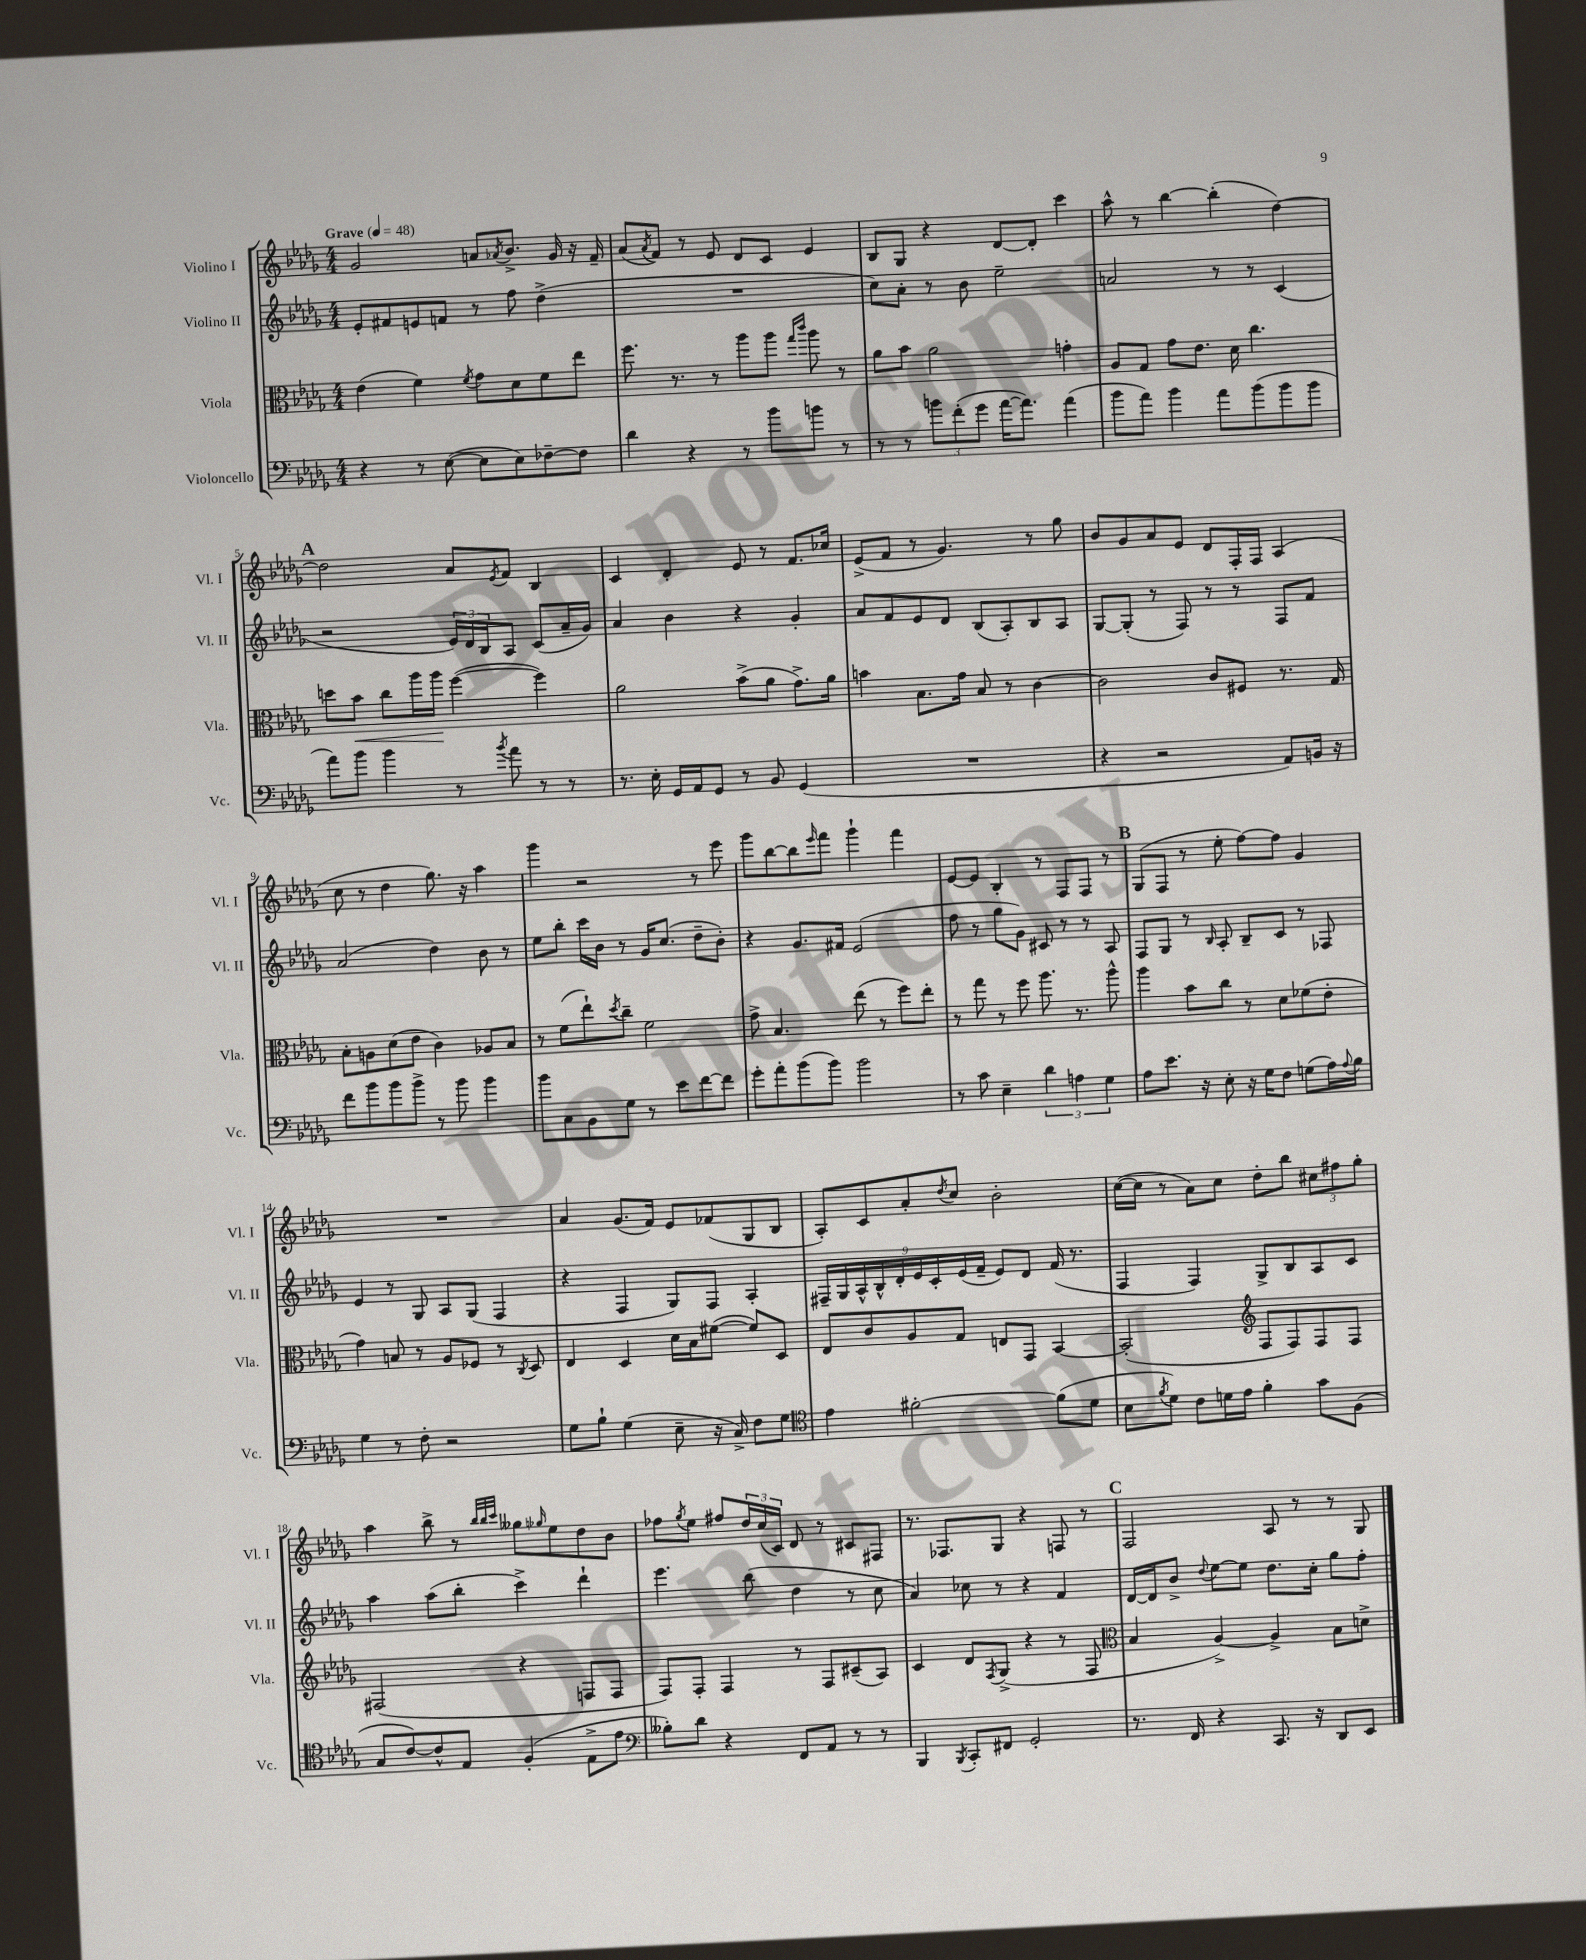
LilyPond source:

<<
\new StaffGroup <<
\new Staff = "s0" \with { instrumentName = "Violino I" shortInstrumentName = "Vl. I" } {
    \clef treble \key des \major \numericTimeSignature \time 4/4 \tempo "Grave" 4 = 48
    ges'2 a'8 \acciaccatura { aes'8 } bes'8.-> ges'16 r16 f'16-- |
    aes'8( \acciaccatura { aes'8 } f'8) r8 ees'8 des'8 c'8 ees'4 |
    bes8 ges8 r4 des'8~ des'8-. c'''4 |
    aes''8-^ r8 bes''4~ bes''4-.( des''4~) |
    \mark \markup { \bold "A" } des''2 aes'8 \acciaccatura { ees'8 } f'8 bes4 |
    c'4 des'4-. ees'8 r8 f'8. ces''16 |
    ees'8->( f'8 r8 ges'4.) r8 ges''8 |
    bes'8 ges'8 aes'8 ees'8 des'8 f16-. f16 aes4( |
    c''8 r8 des''4 ges''8.) r16 aes''4 |
    ges'''4 r2 r8 ees'''8 |
    ges'''8 bes''8~ bes''8 \grace { ees'''16 } f'''8 ges'''4-! f'''4 |
    ees'8~ ees'8 bes4-. r8 f8 f8 r8 |
    \mark \markup { \bold "B" } ges8( f8 r8 ees''8-. f''8~) f''8 ges'4 |
    R1 |
    aes'4 ges'8.( f'16) ees'8 fes'8( ges8 bes8 |
    aes8-.) c'8 aes'8-. \acciaccatura { des''8 } c''8 bes'2-. |
    c''16~( c''16 r8 aes'8) c''8 des''8-. bes''8 \tuplet 3/2 { cis''8 fis''8 ges''8-. } |
    aes''4 bes''8-> r8 \grace { bes''32 bes''32 c'''32 } geses''8 \grace { ges''16 } ees''8 des''8 bes'8 |
    fes''8 \acciaccatura { ges''8 } ees''8 fis''8 \tuplet 3/2 { des''16 c''16( c'16) } des'8 r8 cis'8 fis8 |
    r8. fes8. ges8 r4 f8 r8 |
    \mark \markup { \bold "C" } f2 aes8 r8 r8 ges8 \bar "|." |
}
\new Staff = "s1" \with { instrumentName = "Violino II" shortInstrumentName = "Vl. II" } {
    \clef treble \key des \major \numericTimeSignature \time 4/4
    ees'8-. fis'8 e'8 f'8 r8 f''8 des''4->( |
    R1 |
    c''8) aes'8-. r8 bes'8 ees''2-- |
    a'2 r8 r8 c'4( |
    \mark \markup { \bold "A" } r2 \tuplet 3/2 { ees'16) des'16 bes16 } aes8 c'8( aes'16-- ges'16) |
    aes'4 bes'4 r4 ges'4-. |
    aes'8 f'8 ees'8 des'8 bes8( aes8-.) bes8 aes8 |
    ges8~ ges8-.( r8 f8) r8 r8 f8 f'8 |
    aes'2( des''4) bes'8 r8 |
    ees''8 bes''8-. c'''16 bes'16 r8 ges'16 c''8.( des''8-- bes'8-.) |
    r4 ges'8. fis'16 ees'2( |
    f''8 r8 ges''8 ges'8) cis'8 r8 r8 aes8 |
    \mark \markup { \bold "B" } f8 ges8 r8 \grace { bes16 } aes8-. bes8-- c'8 r8 fes8 |
    ees'4 r8 ges8 aes8 ges8( f4 |
    r4 f4 ges8) f8 aes4-. |
    \tuplet 9/8 { fis16-- ges16 aes16-^ bes16-^ des'16-. ees'16 c'16-. ees'16( f'16-- } ees'8) des'8 f'16( r8. |
    f4 f4) ges8-> bes8 aes8 c'8 |
    aes''4 aes''8( bes''8-. c'''4->) des'''4-! |
    ees'''4. bes''8( des''4 r8 c''8 |
    aes'4) ces''8 r8 r4 f'4 |
    \mark \markup { \bold "C" } des'16~ des'16 bes'8-> \appoggiatura { des''8 } ees''8~ ees''8 des''8. c''16-. ges''8 f''8-. \bar "|." |
}
\new Staff = "s2" \with { instrumentName = "Viola" shortInstrumentName = "Vla." } {
    \clef alto \key des \major \numericTimeSignature \time 4/4
    ees'4( f'4) \acciaccatura { f'8 } ges'8 des'8 f'8 ees''8 |
    f''8. r8. r8 aes''8 aes''8 \grace { ges''16 c'''16 } aes''8 r8 |
    aes'8 bes'8 aes'2 g'4-. |
    aes8 ges8 ges'8 ees'8. des'16 c''4. |
    \mark \markup { \bold "A" } d''8 bes'8\< c''8 aes''16 aes''16\! f''4~( f''4) |
    aes'2 bes'8->( aes'8 ges'8.->) aes'16 |
    b'4 bes8. ges'16 bes8 r8 c'4~ |
    c'2 c'8 fis8 r8. ges16 |
    bes8-. a8 des'8( ees'8 c'4) aes8 bes8 |
    r8 f'8( ees''8-!) \acciaccatura { des''8 } c''8-- f'2 |
    ges'8-> bes4. ees''8( r8 f''8) ees''8-. |
    r8 ges''8 r8 f''8 aes''8. r8. aes''8-^ |
    \mark \markup { \bold "B" } aes''4 bes'8 c''8 r8 des'8 fes'8( ees'8-. |
    ges'4) b8 r8 aes8 fes8 r8 \acciaccatura { c8 } des8 |
    ees4 des4 des'16 bes16 fis'8~( fis'8) des8 |
    ees8 c'8 aes8 ges8 e8 ges,8 bes,4~ |
    bes,2-.( \clef treble f8 f8) f8 f8 |
    fis2( r4 f8 f8 |
    f8) f8-. f4 r8 f8 cis'8--( aes8) |
    c'4 des'8 \acciaccatura { f8 } ges8->( r4 r8 f8 |
    \mark \markup { \bold "C" } \clef alto bes4 aes4~->) aes4-> bes8 d'8-> \bar "|." |
}
\new Staff = "s3" \with { instrumentName = "Violoncello" shortInstrumentName = "Vc." } {
    \clef bass \key des \major \numericTimeSignature \time 4/4
    r4 r8 ees8~( ees8 ees8) fes8~-- fes8 |
    des'4 r4 r8 bes'8 b'8 r8 |
    r8 r8 \tuplet 3/2 { b'8 f'8-.( ges'8 } aes'16~ aes'8.) aes'4( |
    bes'8 aes'8) bes'4 aes'8 bes'8( bes'8 bes'8 |
    \mark \markup { \bold "A" } aes'8) bes'8 bes'4 r8 \acciaccatura { bes'8 } aes'8 r8 r8 |
    r8. ees16-. ges,16 aes,16 ges,8 r8 bes,8 ges,4( |
    R1 |
    r4 r2 aes,8) b,16 r16 |
    f'8 bes'8 bes'8 bes'8-> r8 bes'8 bes'4 |
    bes'8 c8 bes,8 ges8 r8 ees'8 f'8~ f'8 |
    ges'8-. aes'8-. bes'8( bes'8) bes'2 |
    r8 c'8 ees4-- \tuplet 3/2 { des'4 a4 ges4 } |
    \mark \markup { \bold "B" } aes8 ees'8. r16 ees8-. r16 ges16 f8 g8( aes16) \appoggiatura { aes8 } bes16 |
    ges4 r8 f8-. r2 |
    ges8 bes8-! ges4( ees8-- r16 c16->) f8 ges8 |
    \clef tenor ees'4 fis'2~-. fis'8( des'8 |
    bes8 \acciaccatura { f'8 } des'8) c'8 d'16 ees'16 f'4-. ges'8 f8( |
    ges8 c'8~) c'8-^ ees8 f4-.( ees8-> ees'8 |
    \clef bass beses8-.) des'8 r4 f,8 aes,8 r8 r8 |
    bes,,4 \acciaccatura { bes,,8 } c,8-. fis,8 ges,2-. |
    \mark \markup { \bold "C" } r8. f,16 r4 c,8. r16 des,8 ees,8 \bar "|." |
}
>>
>>
